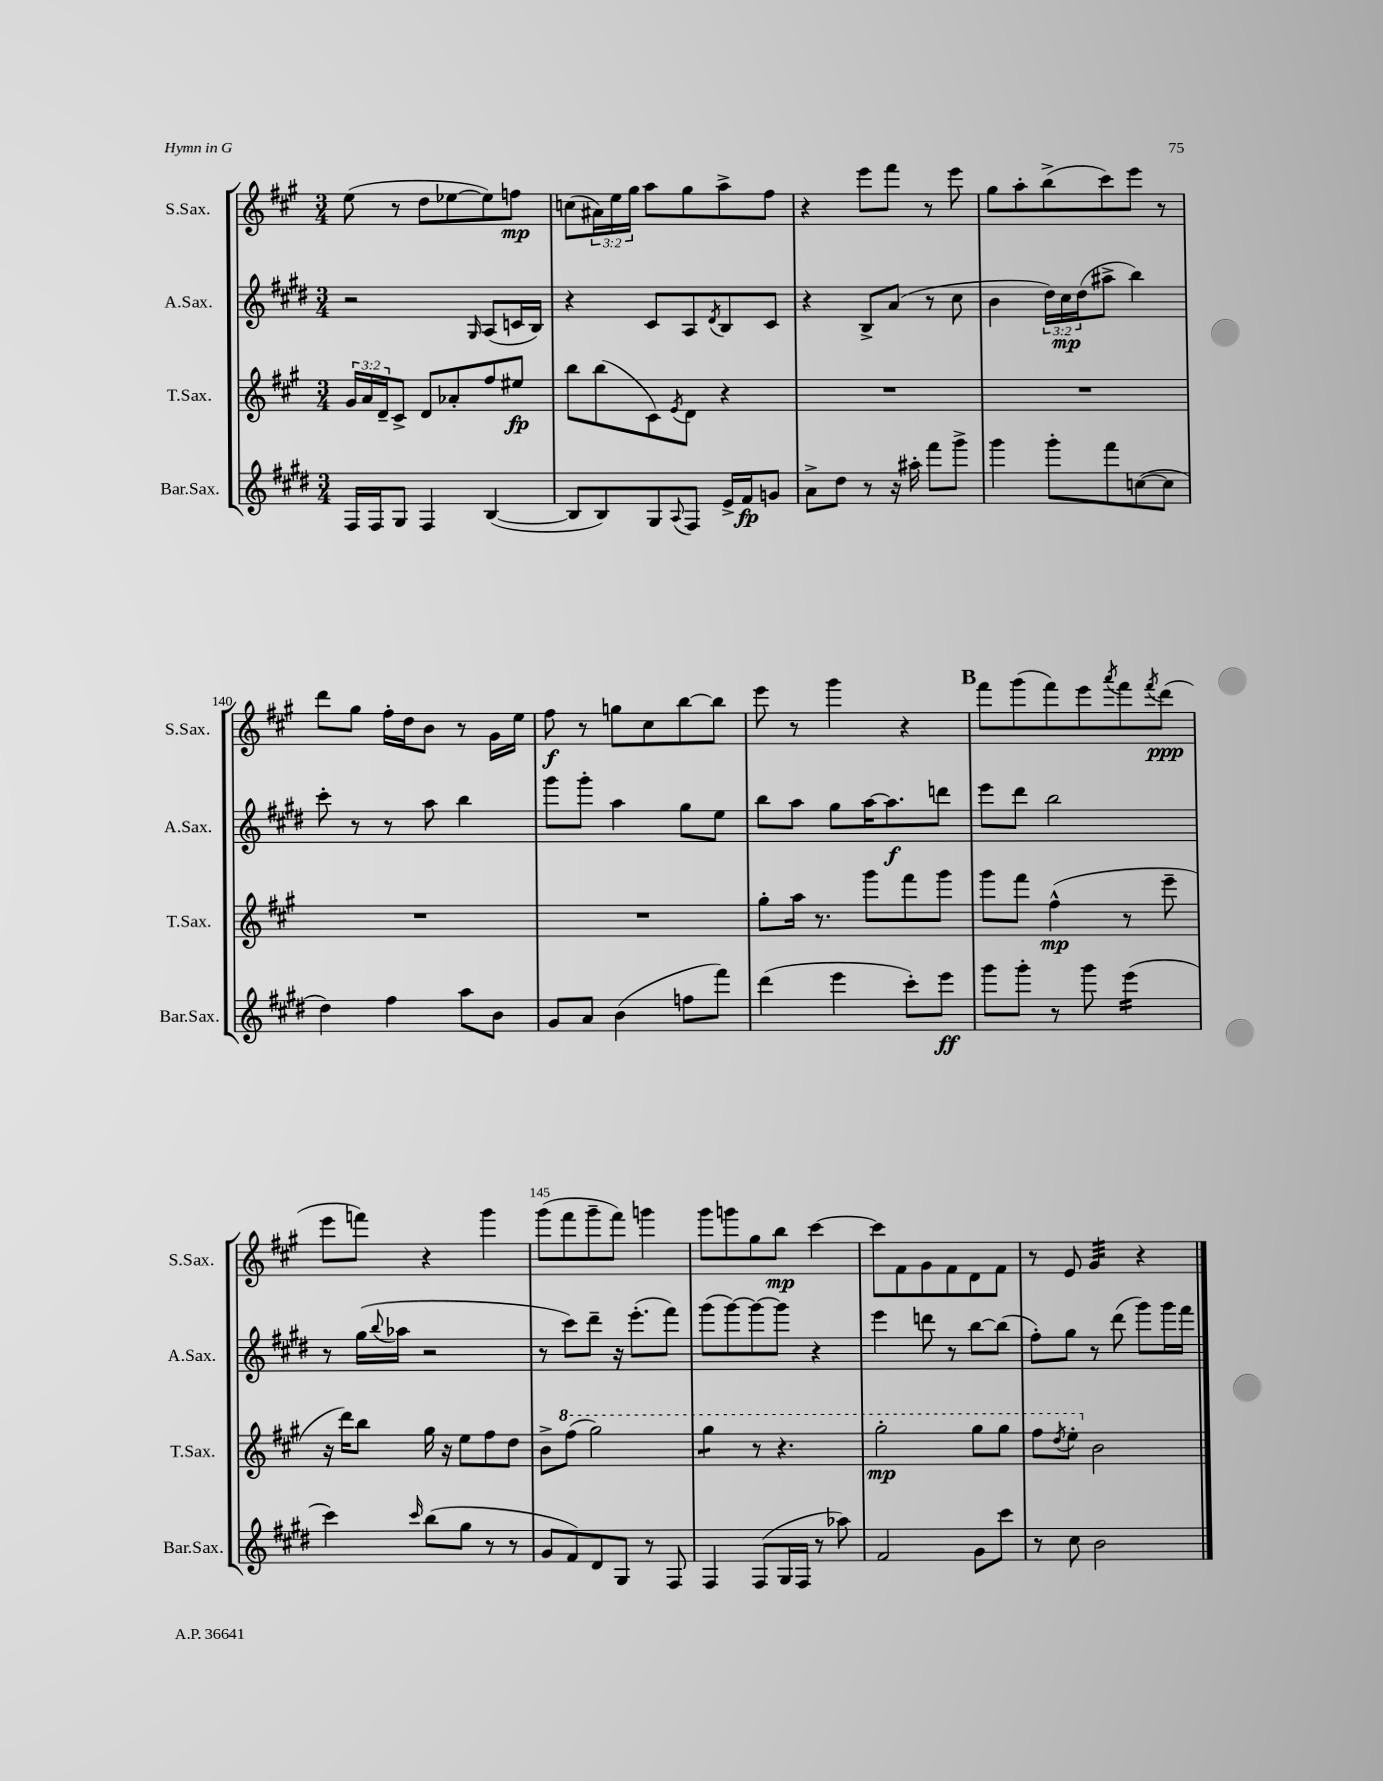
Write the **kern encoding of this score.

**kern	**kern	**kern	**kern
*staff4	*staff3	*staff2	*staff1
*clefG2	*clefG2	*clefG2	*clefG2
*k[f#c#g#d#]	*k[f#c#g#]	*k[f#c#g#d#]	*k[f#c#g#]
*M3/4	*M3/4	*M3/4	*M3/4
16F#	24g#	2r	(8ee
.	24a	.	.
16F#	.	.	.
.	24d~	.	.
8G#	8c#^	.	8r
4F#	8d	.	8dd
.	8a-'	.	[8ee-
.	.	16qqG#	.
([4B	8ff#	(8A	8ee-])
.	8ee#	16c	8ff
.	.	16B)	.
=	=	=	=
8B]	8bb	4r	(8cc
8B)	(8bb	.	24a#)
.	.	.	24ee
.	.	.	24gg#
8G#	8c#)	8c#	8aa
8qqA	8qe	.	.
8F#	8d	8A	8gg#
.	.	8qd#	.
16e^	4r	8B	8aa^
16f#	.	.	.
8g	.	8c#	8ff#
=	=	=	=
8a^	2.r	4r	4r
8dd#	.	.	.
8r	.	8B^	8eee
16r	.	(8a	8fff#
16aa#'	.	.	.
8fff#	.	8r	8r
8ggg#^	.	8cc#	8eee
=	=	=	=
4ggg#	2.r	4b	8gg#
.	.	.	8aa'
8ggg#'	.	24dd#)	(8bb^
.	.	24cc#	.
.	.	(24dd#	.
8fff#	.	8aa#^	8ccc#)
([8cc	.	4bb)	8eee
8cc]	.	.	8r
=	=	=	=
4dd#)	2.r	8ccc#'	8ddd
.	.	8r	8gg#
4ff#	.	8r	16ff#'
.	.	.	16dd
.	.	8aa	8b
8aa	.	4bb	8r
8b	.	.	16g#
.	.	.	16ee
=	=	=	=
8g#	2.r	8ggg#	8ff#
8a	.	8ggg#'	8r
(4b	.	4aa	8gg
.	.	.	8cc#
8ff	.	8gg#	[8bb
8fff#)	.	8ee	8bb]
=	=	=	=
(4ddd#	8gg#'	8bb	8eee
.	16aa	8aa	8r
.	8.r	.	.
4eee	.	8gg#	4ggg#
.	8ggg#	[16aa	.
.	.	8.aa]	.
8ccc#')	8fff#	.	4r
8eee	8ggg#	8ddd	.
=	=	=	=
8ggg#	8ggg#	8eee	8fff#
8ggg#'	8fff#	8ddd#	(8ggg#
8r	(4ff#^^	2bb	8fff#)
8ggg#	.	.	8eee
.	.	.	8qaaa
(4eee	8r	.	8fff#
.	.	.	8qfff#
.	8eee~	.	(8ddd
=	=	=	=
4ccc#)	16r	8r	8eee
.	16ddd)	.	.
.	8bb	(16gg#	8fff)
.	.	8qqbb	.
.	.	16aa-	.
16qqccc#	.	.	.
(8bb	16gg#	2r	4r
.	16r	.	.
8gg#	8ee	.	.
8r	8ff#	.	4ggg#
8r	8dd	.	.
=	=	=	=
8g#	8b^	8r	(8ggg#
8f#)	(8fff#	8ccc#)	8fff#
8d#	2ggg#)	8ddd#~	8ggg#~
8G#	.	16r	8fff#)
.	.	(8.eee'	.
8r	.	.	4ggg
8F#	.	8fff#)	.
=	=	=	=
4F#	4ggg#	(8ggg#	8ggg#
.	.	[8ggg#)	8ggg
(8F#	8r	8ggg#_	8gg#
16G#	4.r	8ggg#]	8bb
16F#	.	.	.
8r	.	4r	[4ccc#
8aa-)	.	.	.
=	=	=	=
2f#	2ggg#'	4eee	8ccc#]
.	.	.	8f#
.	.	8ddd	8g#
.	.	8r	8f#
8g#	8ggg#	[8bb	8d
8ccc#	8ggg#	(8bb]	8f#
=	=	=	=
8r	8fff#	8ff#')	8r
.	8qddd	.	.
8cc#	8eee'	8gg#	8e
2b	2b	8r	4g#
.	.	(8ddd#	.
.	.	8ggg#)	4r
.	.	16ggg#	.
.	.	16fff#	.
==	==	==	==
*-	*-	*-	*-
